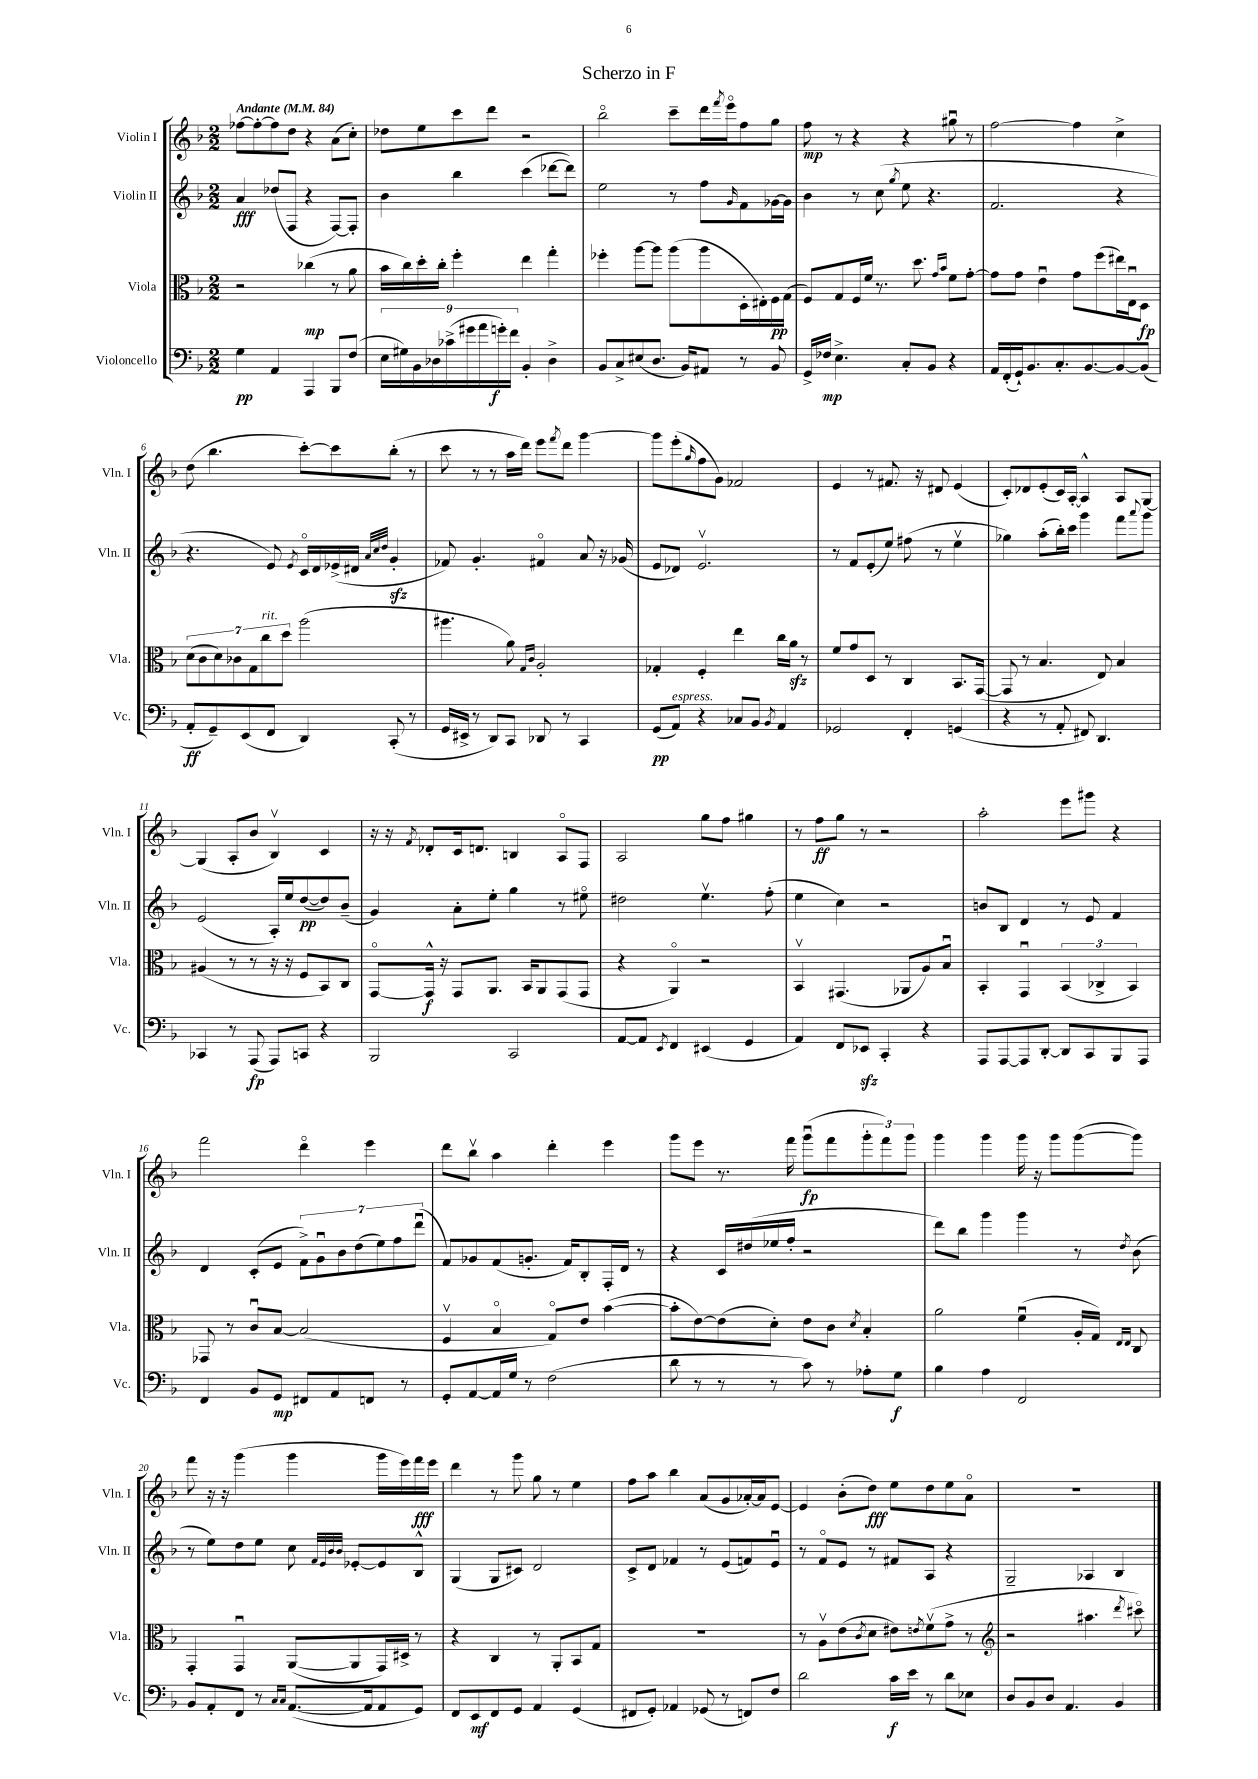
\header { title = "Scherzo in F" }
<<
\new StaffGroup <<
\new Staff = "s0" \with { instrumentName = "Violin I" shortInstrumentName = "Vln. I" } {
    \clef treble \key f \major \numericTimeSignature \time 2/2 \tempo "Andante" 4 = 84
    fes''8~ fes''8~-. fes''8 d''8 r4 a'8( c''8-.) |
    des''8 e''8 c'''8 d'''8 r2 |
    bes''2\flageolet c'''8-- d'''16 \acciaccatura { f'''8 } e'''16\flageolet f''8 g''8 |
    f''8\mp r8 r4 r4 gis''8\downbow r8 |
    f''2~ f''4 c''4-> |
    d''8( bes''4. c'''8~-.) c'''8 bes''8-.( r8 |
    c'''8 r8 r8 a''16 d'''16) e'''8 \acciaccatura { f'''8 } d'''8 g'''4~ |
    g'''8 e'''8-.( \grace { g''16 } f''8 g'8) fes'2 |
    e'4 r8 fis'8. r16 dis'8 e'4( |
    c'8-.) des'8 e'8-.( c'16) a16~-. a4-^ a8 g8~ |
    g4( a8-. bes'8 bes4\upbow) c'4 |
    r16 r16 \acciaccatura { f'8 } des'8-. c'16 d'8. b4 a8\flageolet f8 |
    a2 g''8 f''8 gis''4 |
    r8 f''8\ff g''8 r8 r2 |
    a''2-. e'''8 gis'''8 r4 |
    f'''2 d'''4\flageolet e'''4 |
    d'''8 bes''8\upbow a''4 d'''4-. e'''4 |
    g'''8 e'''8 r8. f'''16 g'''8\downbow\fp( f'''8 \tuplet 3/2 { g'''8-. f'''8) g'''8 } |
    g'''4 g'''4 g'''16 r16 g'''8 g'''8~( g'''8) |
    f'''8 r16 r16 g'''4( g'''4 g'''16 e'''16) f'''16\fff e'''16 |
    d'''4 r8 g'''8 g''8 r8 e''4 |
    f''8 a''8 bes''4 a'8( g'8 aes'16~-.) aes'16 e'8~ |
    e'4 bes'8-.( d''8\fff) e''8 d''8 e''8 a'8\flageolet |
    R1 \bar "|." |
}
\new Staff = "s1" \with { instrumentName = "Violin II" shortInstrumentName = "Vln. II" } {
    \clef treble \key f \major \numericTimeSignature \time 2/2
    a'4\fff des''8( f8 r4 f8~) f8-. |
    bes'4 bes''4 c'''4( des'''8~ des'''8) |
    e''2 r8 f''8 \grace { g'16 } f'8 ges'16~ ges'16 |
    bes'4 r8 c''8( \acciaccatura { g''8 } e''8 r4. |
    f'2. r4 |
    r4. e'8) \acciaccatura { e'8 } c'16\flageolet d'16 ees'16->( dis'16 \grace { a'32 c''32 d''32 } g'4-.\sfz |
    fes'8) g'4.-. fis'4\flageolet a'8 r16 ges'16( |
    e'8 des'8) e'2.\upbow |
    r8 f'8 e'8-.( e''8) fis''8( r8 e''4\upbow |
    ges''4) a''8-.( bes''16-.) c'''16 g'''4 f'''8 \appoggiatura { a'''8 } g'''8 |
    e'2( a16-.) e''16 d''8~\pp( d''8) bes'8--( |
    g'4) a'8-. e''8-. g''4 r8 eis''8\flageolet |
    dis''2 e''4.\upbow f''8-.( |
    e''4 c''4) r2 |
    b'8 bes8 d'4 r8 e'8 f'4 |
    d'4 c'8-.( e'8 \tuplet 7/4 { f'8->) g'8\downbow bes'8 d''8( e''8) f''8 d'''8\downbow( } |
    f'8) ges'8 f'8( g'8.-. f'16) bes8-. f16-. d'16 r8 |
    r4 c'16 dis''16( ees''16 f''16-. r2 |
    d'''8) bes''8 g'''4 g'''4 r8 \acciaccatura { d''8 } bes'8( |
    r8 e''8) d''8 e''8 c''8 \grace { f'32 e'32 bes'32 bes'32 } ees'8~-. ees'8 bes8-^ |
    g4( g8 cis'8) d'2 |
    c'8-> d'8 fes'4 r8 e'8( f'8) e'8\downbow |
    r8 f'8\flageolet e'8 r8 fis'8 a8 r4 |
    g2-- aes4 bes4 \bar "|." |
}
\new Staff = "s2" \with { instrumentName = "Viola" shortInstrumentName = "Vla." } {
    \clef alto \key f \major \numericTimeSignature \time 2/2
    r2 ces''4\mp( r8 a'8 |
    bes'16 c''16) d''16-. c''16-. f''4-. e''4 g''4-. |
    fes''4-. a''8~ a''8 a''8( a''8 d16-. eis16-.) f16\pp g16( |
    f8) g8 f16 f'16 r8. d''8. \grace { g'16 bes'16 } f'8 g'8~-. |
    g'8 g'8 e'4\downbow g'8 f''8( eis''16) e16\downbow d8\fp |
    \tuplet 7/4 { d'8( c'8 d'8) ces'8 g8 c''8^\markup { \italic "rit." } d''8 } a''2( |
    ais''4. a'8) \grace { g16 c'16 } a2-. |
    ges4-. f4-. e''4 c''16 a'16\sfz r8 |
    f'8 g'8 d8 r8 c4 bes,8. g,16~( |
    g,8 r8 bes4. e8) bes4 |
    ais4( r8 r8 r16 r16 f8 bes,8) c8 |
    g,8~\flageolet g,16-^\f r16 g,8 a,8. bes,16 a,8 g,8( g,8 |
    r4 a,4\flageolet) r2 |
    bes,4\upbow gis,4.( aes,8 a8) bes8\downbow |
    bes,4-. g,4\downbow \tuplet 3/2 { bes,4( ces4-> bes,4) } |
    ges,8 r8 c'8\downbow bes8~ bes2( |
    f4\upbow bes4\flageolet g8\flageolet) e'8 bes'4~( |
    bes'8-. e'8~) e'8( d'8-.) e'8 c'8 \acciaccatura { d'8 } bes4-. |
    a'2 f'4\downbow( a16-. g16) \grace { e16 e16 } c8 |
    g,4-. g,4\downbow a,8~( a,8 g,16) dis16-> r8 |
    r4 c4 r8 a,8-. bes,8 g8 |
    R1 |
    r8 a8\upbow e'8( \acciaccatura { c'8 } d'8 eis'8) \acciaccatura { e'8 } f'8\upbow( g'8-> r8 |
    \clef treble r2 ais''4. \acciaccatura { d'''8 } cis'''8\flageolet) \bar "|." |
}
\new Staff = "s3" \with { instrumentName = "Violoncello" shortInstrumentName = "Vc." } {
    \clef bass \key f \major \numericTimeSignature \time 2/2
    g4\pp a,4 a,,4 bes,,8 f8( |
    \tuplet 9/8 { e16 gis16) bes,16 des16 ces'16->( gis'16 a'16 g'16-.\f) f'16 } bes,4-. des4-> |
    bes,8 c8-> eis8( d8. bes,16) ais,8 r8 bes,8 |
    g,16-> fes16\mp e4.-> c8-. bes,8 r4 |
    a,16 f,16-.( g,16-!) bes,8. c8.-. bes,8.~ bes,8~ bes,8( |
    a,8-.\ff g,8--) e,8( f,8 d,4) c,8-.( r8 |
    g,16 eis,16-> r8 d,8) c,8 des,8 r8 c,4 |
    g,8\pp( a,8^\markup { \italic "espress." }) r4 ces8 bes,8 \acciaccatura { bes,8 } a,4 |
    ges,2 f,4-. g,4( |
    r4 r8 a,8-. fis,8) d,4. |
    ces,4 r8 a,,8\fp( a,,8) c,8 r4 |
    bes,,2 c,2 |
    a,8~ a,8 \acciaccatura { e,8 } f,4 eis,4( g,4 |
    a,4) f,8 ees,8\sfz c,4-. r4 |
    a,,8 a,,8~ a,,8 d,8~-. d,8 c,8 bes,,8 a,,8 |
    f,4 bes,8 g,8\mp fis,8 a,8 f,8 r8 |
    g,8-. a,8~ a,16 g16 r8 f2( |
    d'8 r8 r8 r8 c'8) r8 aes8-. g8\f |
    bes4 a4 f,2 |
    bes,8 a,8-. f,8 r8 \grace { c16 c16 } a,8.~( a,16 a,8 g,8) |
    f,8 e,8\mf f,8 g,8 a,4 g,4( |
    fis,8 g,8-.) aes,4 ges,8( r8 f,8) f8 |
    d'2 c'16\f e'16 r8 d'8 ees8 |
    d8 bes,8 d8 a,4. bes,4 \bar "|." |
}
>>
>>
